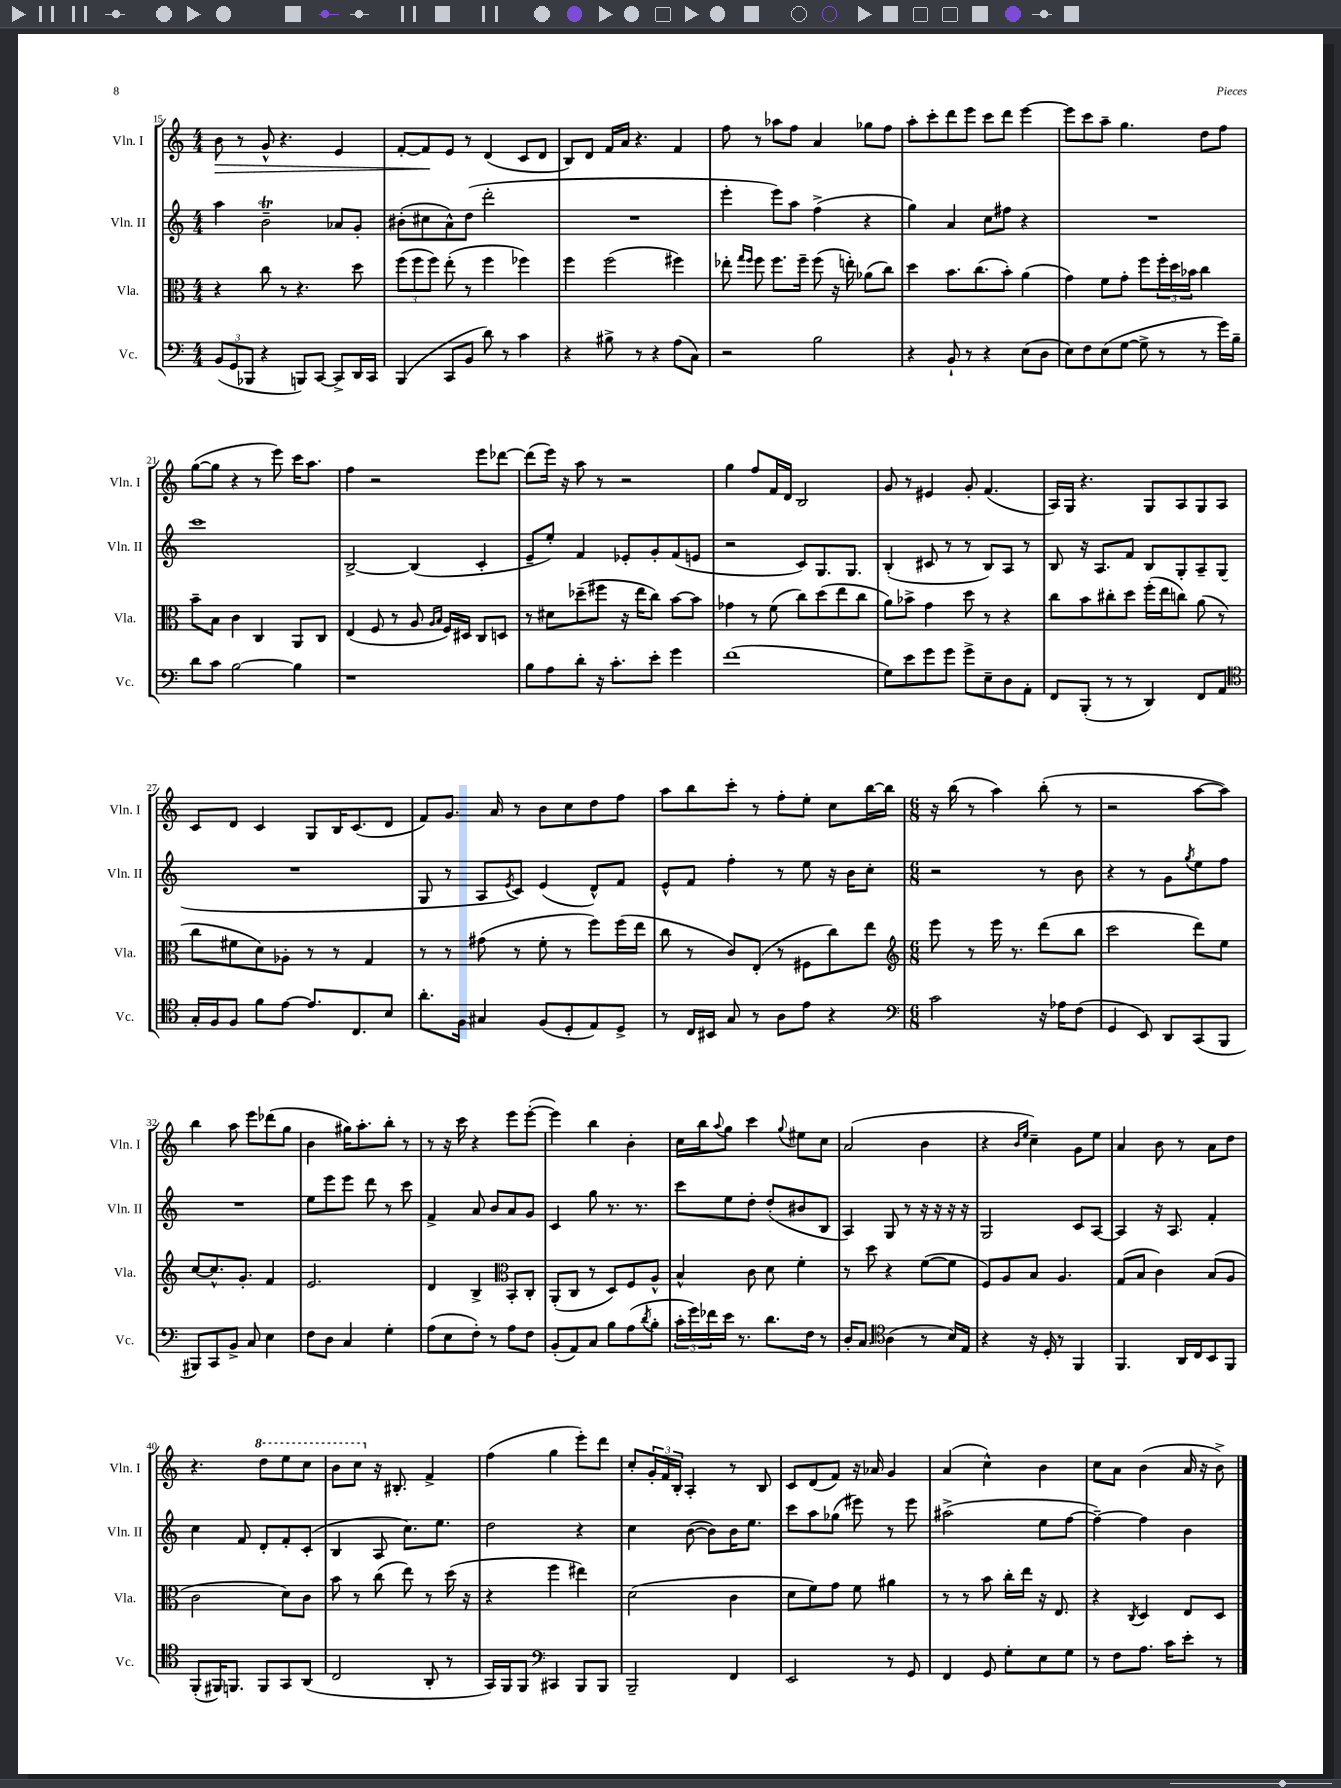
<<
\new StaffGroup <<
\new Staff = "s0" \with { instrumentName = "Vln. I" shortInstrumentName = "Vln. I" } {
    \clef treble \key c \major \numericTimeSignature \time 4/4
    b'8\> r8 g'8-^ r4. e'4 |
    f'8~-. f'8\! e'8 r8 d'4( c'8 d'8 |
    b8) d'8 f'16 a'16 r4. f'4 |
    f''8 r8 aes''8 f''8 a'4 ges''8 f''8 |
    a''8-. c'''8-. d'''8 e'''8 c'''8 d'''8 e'''4~ |
    e'''8 c'''8 a''8-- g''4. d''8 f''8 |
    g''8~( g''8 r4 r8 e'''8) c'''16 a''8. |
    f''4 r2 e'''8 des'''8~ |
    des'''8( e'''16) r16 a''8 r8 r2 |
    g''4 f''8 f'16 d'16 b2 |
    g'8 r8 eis'4 g'8-. f'4.( |
    a16) g16 r4. g8 a8 g8 a8 |
    c'8 d'8 c'4 g8 b16 c'8.( d'8 |
    f'8) g'8. a'16 r8 b'8 c''8 d''8 f''8 |
    a''8 b''8 c'''8-. r8 f''8-. e''8-. c''8 b''16~ b''16 |
    \numericTimeSignature \time 6/8 r16 b''16( r8 a''4) b''8-.( r8 |
    r2 a''8~ a''8) |
    b''4 a''8 e'''8 des'''8( g''8 |
    b'4 gis''16) a''8.-. b''8-. r8 |
    r8 r16 c'''16 r4 e'''8 e'''8~-.( |
    e'''4) b''4 b'4-. |
    c''16 b''16 \appoggiatura { a''8 } g''8 c'''4 \appoggiatura { g''8 } eis''8 c''8 |
    a'2( b'4 |
    r4 \grace { b'16 e''16 } c''4--) g'8 e''8 |
    a'4 b'8 r8 a'8 d''8 |
    r4. \ottava #1 d'''8 e'''8 c'''8 |
    b''8 c'''8 \ottava #0 r16 bis8.-. f'4-> |
    f''4( g''4 e'''8-.) d'''8 |
    c''8-. \tuplet 3/2 { g'16-. f'16 b16-. } a4-. r8 b8 |
    c'8 d'8( f'8) r16 aes'16 g'4 |
    a'4( c''4-^) b'4 |
    c''8 a'8 b'4( a'16 r16 b'8->) \bar "|." |
}
\new Staff = "s1" \with { instrumentName = "Vln. II" shortInstrumentName = "Vln. II" } {
    \clef treble \key c \major \numericTimeSignature \time 4/4
    a''4 b'2--\trill aes'8 g'8-. |
    bis'8-.( cis''8 a'8-^) d''8( d'''2-. |
    R1 |
    e'''4-. e'''8) a''8 f''4->( r4 |
    g''4) a'4 c''8 fis''8 r4 |
    R1 |
    c'''1 |
    b2~-> b4( c'4-. |
    e'8-- e''8-.) f'4 ees'8-. g'8-. f'8( e'8 |
    r2 c'8) g8. g8. |
    b4-.( cis'8 r8 r8 b8) a8 r8 |
    b8 r16 a8. f'8 b8 g8-. a8-- g8( |
    R1 |
    g8 r8 a8 \acciaccatura { e'8 } c'8) e'4( d'8-^) f'8 |
    e'8-^ f'8 f''4-. r8 e''8 r16 b'16 c''8-. |
    \numericTimeSignature \time 6/8 r2 r8 b'8 |
    r4 r8 g'8 \acciaccatura { g''8 } e''8 f''8 |
    R2. |
    e''8 e'''8 e'''8 d'''8 r8 c'''8 |
    f'4-> a'8 b'8 a'8 g'8 |
    c'4 g''8 r8. r8. |
    c'''8 e''8 d''8-. d''8-.( bis'8 b8 |
    a4) g8 r8 r16 r16 r16 r16 |
    g2 c'8 a8~ |
    a4 r16 a8. f'4-. |
    c''4 f'8 d'8-. f'8-. c'8-.( |
    b4 a8 c''8.) e''8. |
    d''2 r4 |
    c''4 b'8~( b'8) b'16 e''8. |
    c'''8 a''8 ges''8( eis'''8) r8 eis'''8 |
    ais''2->( e''8 f''8~ |
    f''4~--) f''4 b'4 \bar "|." |
}
\new Staff = "s2" \with { instrumentName = "Vla." shortInstrumentName = "Vla." } {
    \clef alto \key c \major \numericTimeSignature \time 4/4
    r4 c''8 r8 r4. d''8 |
    \tuplet 3/2 { f''8( f''8 f''8) } e''8-.( r8 f''4 fes''4) |
    f''4 f''2( fis''4) |
    ees''8-. \grace { g''16 f''16 } f''8 f''8. f''16-- f''8( r16 e''16-.) aes'8( c''8) |
    d''4 b'8. c''8.( b'8-.) a'4( |
    g'4) f'8 g'8-. f''8 \tuplet 3/2 { f''16-. d''16 bes'16 } c''4 |
    b'8-- b8 c'4 c4 a,8 c8 |
    e4( f8 r8 a8 \grace { a16 b16 } f16) dis16 c8 d8 |
    r8 dis'8 des''8--( fis''8 r16 e''16 c''8) b'8~ b'8 |
    ges'4 r8 f'8( c''8) d''8( e''8 c''8 |
    a'8) bes'8-> g'4 d''8 r8 r4 |
    c''8 b'8 cis''8-. d''8 f''16-.( e''16 c''8) a'8( r8 |
    c''8 fis'8 d'8) aes8-. r8 r8 g4 |
    r8 r8 gis'8( r8 f'8-. r8 f''8) f''16( e''16 |
    c''8 r8 c'8) e8-.( r8 fis8 c''8) e''8 |
    \numericTimeSignature \time 6/8 \clef treble e'''8 r8 e'''16 r8. d'''8( b''8 |
    c'''2 d'''8) e''8 |
    c''8~ c''8.-^ g'8.-. f'4 |
    e'2. |
    d'4 b4-> \clef alto b,8-. c8-. |
    a,8-.( c8 r8 d8) f8 a8-^ |
    b4-^ c'8 d'8 f'4-. |
    r8 d''8 r4 f'8~( f'8 |
    f8) a8 b8 a4. |
    g8( b8 c'4) b8( a8 |
    c'2 d'8) c'8 |
    b'8 r8 c''8( e''8) r8 d''16( r16 |
    r4 f''4 eis''4) |
    d'2( c'4 |
    d'8 f'8) g'8 f'8 ais'4 |
    r8 r8 b'8 c''16-. e''16 r16 e8. |
    r4 \acciaccatura { c8 } d4 e8 d8 \bar "|." |
}
\new Staff = "s3" \with { instrumentName = "Vc." shortInstrumentName = "Vc." } {
    \clef bass \key c \major \numericTimeSignature \time 4/4
    \tuplet 3/2 { b,8( g,8 bes,,8 } r4 b,,8) c,8~ c,8-> d,16 c,16 |
    b,,4( c,8 b,8 d'8) r8 c'4 |
    r4 bis8-> r8 r4 a8( c8) |
    r2 b2 |
    r4 b,8-! r8 r4 e8( d8 |
    e8) f8 e8( g8~ g8-> r8 r8 g'16) b16-- |
    d'8 c'8 b2~ b4 |
    r1 |
    b8 a8 d'8-. r16 c'8.-. e'8-. g'4 |
    f'1( |
    g8) e'8 g'8 g'8 g'8-> e8-- d8 a,8-. |
    f,8 b,,8-.( r8 r8 d,4) f,8 a,8 |
    \clef tenor g16-. f16 f8 f'8 e'8~ e'8. c8. b8 |
    a'8.-. f16 gis4 f8( d8-. e8) d8-> |
    r8 c16 bis,16 g8 r8 a8 e'8 r4 |
    \numericTimeSignature \time 6/8 \clef bass c'2 r16 aes16 f8( |
    g,4 e,8) d,8 c,8( b,,8 |
    bis,,8) c,8 b,8-> c8 e4 |
    f8 d8 c4 g4-. |
    a8( e8 f8-.) r8 a8 f8 |
    b,8-.( a,8) c8 b8 a8( \acciaccatura { d'8 } b8-. |
    \tuplet 3/2 { c'16-. g'16) fes'16 } e'16 r8. d'8. f16 r8 |
    d16-. c8. \clef tenor a4( r8 b16) e16 |
    r4 r16 d16-. r8 f,4 |
    f,4. a,16 c16 b,8 f,8 |
    f,8-.( fis,16) f,8. f,8 g,8 a,8( |
    c2 a,8-. r8 |
    g,16) f,16 f,8 \clef bass cis,4 b,,8 b,,8 |
    b,,2-- f,4 |
    e,2 r8 g,8 |
    f,4 g,8 g8-. e8 g8 |
    r8 f8 a8. c'16 e'8-. r8 \bar "|." |
}
>>
>>
\layout { \context { \Score currentBarNumber = #15 } }
